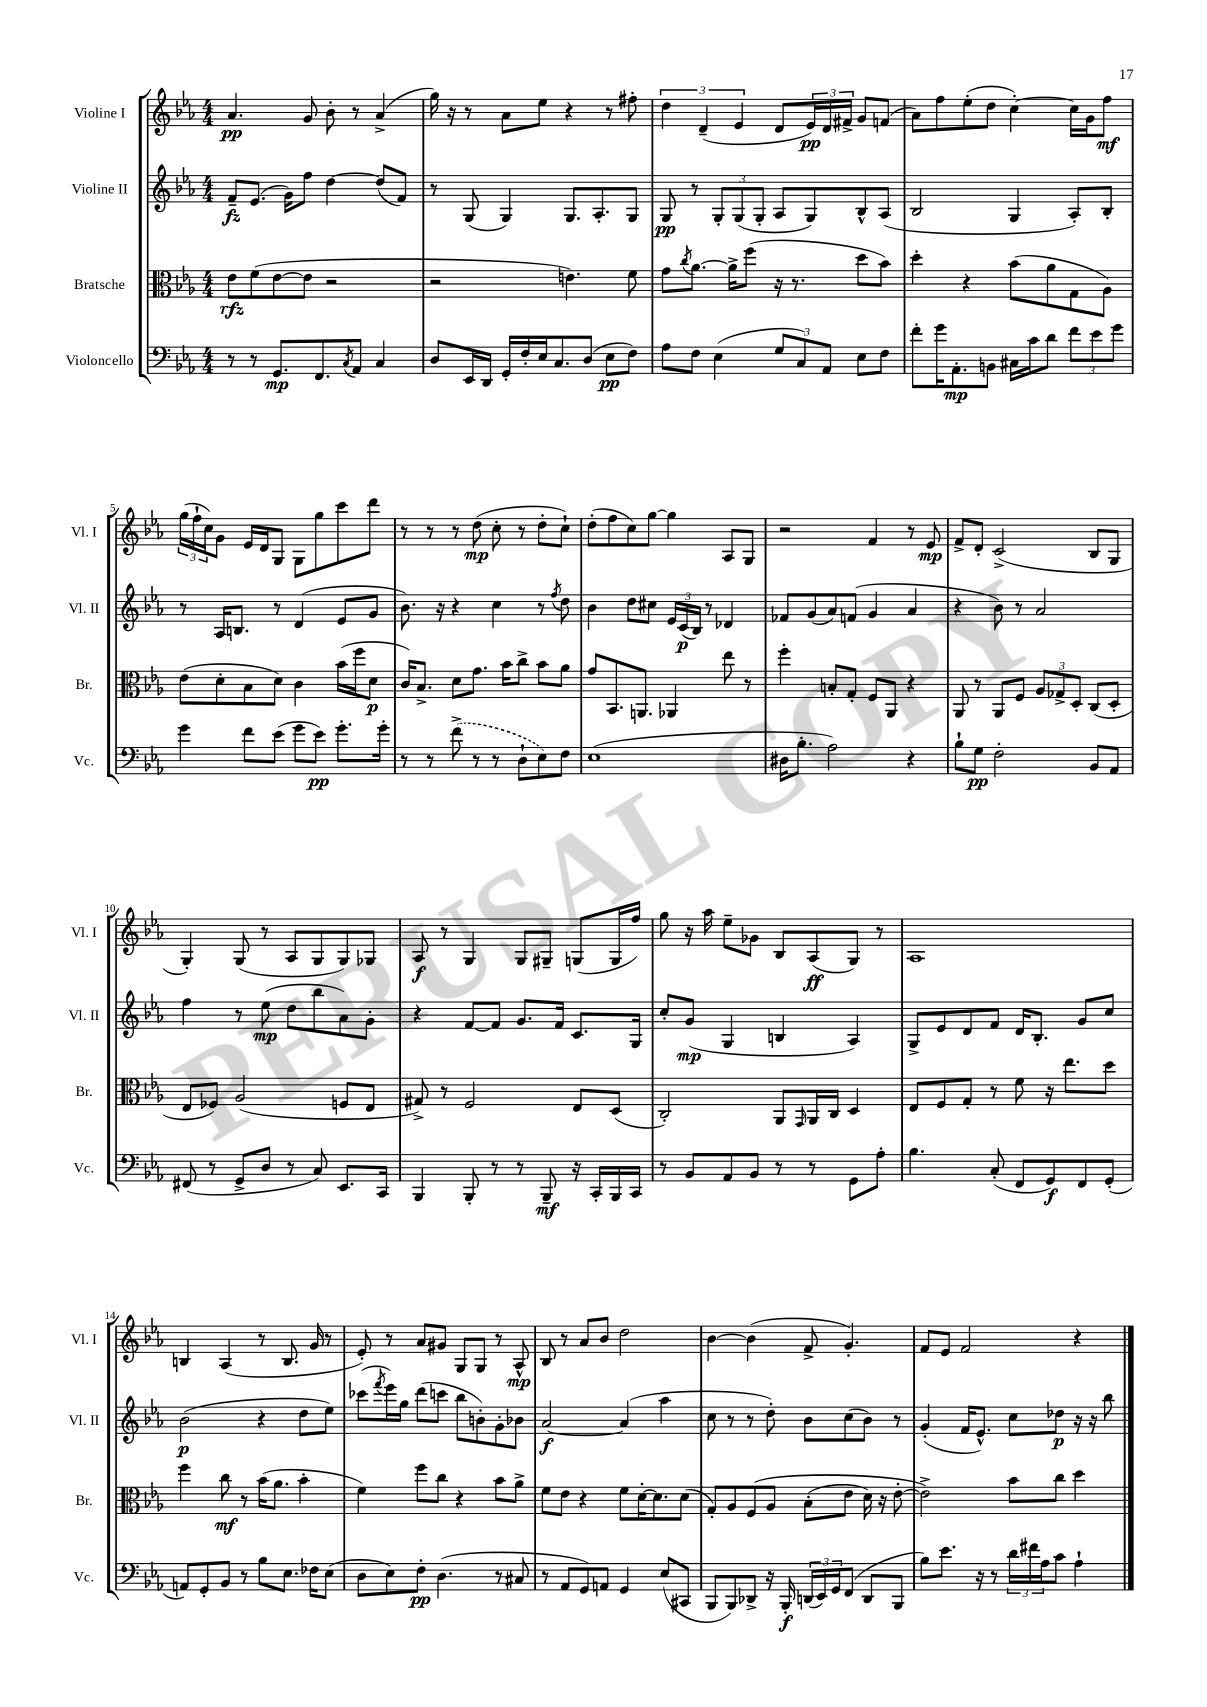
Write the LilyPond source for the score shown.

<<
\new StaffGroup <<
\new Staff = "s0" \with { instrumentName = "Violine I" shortInstrumentName = "Vl. I" } {
    \clef treble \key ees \major \numericTimeSignature \time 4/4
    aes'4.\pp g'8 bes'8-. r8 aes'4->( |
    g''16) r16 r8 aes'8 ees''8 r4 r8 fis''8-. |
    \tuplet 3/2 { d''4 d'4--( ees'4 } d'8 \tuplet 3/2 { ees'16\pp) d'16 fis'16-> } g'8 f'8( |
    aes'8) f''8 ees''8-.( d''8 c''4~-.) c''16 g'16 f''8\mf |
    \tuplet 3/2 { g''16( f''16-! c''16) } g'8 ees'16 d'16 g8 g8 g''8 c'''8 d'''8 |
    r8 r8 r8 d''8\mp( c''8-. r8 d''8-. c''8-!) |
    d''8-.( f''8 c''8) g''8~ g''4 aes8 g8 |
    r2 f'4 r8 ees'8\mp |
    f'8-> d'8-. c'2->( bes8 g8 |
    g4-.) g8( r8 aes8 g8 g8) ges8 |
    aes8\f r8 g4 g8 gis8-- g8( g16 f''16) |
    g''8 r16 aes''16 ees''8-- ges'8 bes8 aes8\ff( g8) r8 |
    aes1 |
    b4 aes4( r8 b8. g'16 r8 |
    ees'8-.) r8 aes'8 gis'8 g8 g8 r8 aes8-^\mp |
    bes8 r8 aes'8 bes'8 d''2 |
    bes'4~ bes'4( f'8-> g'4.-.) |
    f'8 ees'8 f'2 r4 \bar "|." |
}
\new Staff = "s1" \with { instrumentName = "Violine II" shortInstrumentName = "Vl. II" } {
    \clef treble \key ees \major \numericTimeSignature \time 4/4
    f'8--\fz ees'8.( g'16) f''8 d''4~ d''8( f'8) |
    r8 g8( g4) g8. aes8.-. g8 |
    g8\pp r8 \tuplet 3/2 { g8-. g8( g8-. } aes8 g8) bes8-^ aes8( |
    bes2 g4 aes8-.) bes8-. |
    r8 aes16 b8. r8 d'4( ees'8 g'8 |
    bes'8.) r16 r4 c''4 r8 \acciaccatura { f''8 } d''8 |
    bes'4 d''8 cis''8 \tuplet 3/2 { ees'16 c'16\p( bes16) } r8 des'4 |
    fes'8 g'8( aes'8) f'8( g'4 aes'4 |
    r4 bes'8) r8 aes'2 |
    f''4 r8 ees''8\mp( d''8 bes''8 aes'8) g'8-. |
    r4 f'8~ f'8 g'8. f'16 c'8. g16 |
    c''8-. g'8\mp( g4 b4 aes4) |
    g8-> ees'8 d'8 f'8 d'16 bes8.-. g'8 c''8 |
    bes'2\p( r4 d''8 ees''8) |
    ces'''8( \acciaccatura { f'''8 } ees'''16) g''16 d'''8( c'''8 bes''8 b'8-.) g'8-. bes'8 |
    aes'2~\f aes'4( aes''4 |
    c''8 r8 r8 d''8-.) bes'8 c''8( bes'8) r8 |
    g'4-.( f'16 ees'8.-^) c''8 des''8\p r16 r16 bes''8 \bar "|." |
}
\new Staff = "s2" \with { instrumentName = "Bratsche" shortInstrumentName = "Br." } {
    \clef alto \key ees \major \numericTimeSignature \time 4/4
    ees'8\rfz f'8( ees'8~ ees'8 r2 |
    r2 e'4.) f'8 |
    g'8 \acciaccatura { c''8 } aes'8.~ aes'16-> f''8( r16 r8. d''8 bes'8) |
    d''4-. r4 bes'8( aes'8 g8 aes8) |
    ees'8( d'8-. bes8 d'8) c'4 bes'16( f''16 d'8\p |
    c'16) bes8.-> d'8 g'8. bes'16 c''8-> bes'8 aes'8 |
    g'8 bes,8. a,8. aes,4 ees''8 r8 |
    f''4-. b8-. g8-. f8 aes,8 r4 |
    aes,8 r8 aes,8 f8 \tuplet 3/2 { aes8 ges8-> d8-. } c8( d8-. |
    ees8 fes8) aes2( f8 ees8 |
    gis8->) r8 f2 ees8 d8( |
    c2-.) aes,8 \grace { g,16 } aes,16 c16 d4 |
    ees8 f8 g8-. r8 f'8 r16 ees''8. d''8 |
    f''4 c''8\mf r8 bes'16( aes'8. bes'4-. |
    f'4) f''8 c''8 r4 bes'8 aes'8-> |
    f'8 ees'8 r4 f'8 d'16~-. d'8. d'8( |
    g8-.) aes8 f8\( aes8 bes8-.( ees'8 d'16) r16 ees'8~-. |
    ees'2->\) bes'8 c''8 d''4 \bar "|." |
}
\new Staff = "s3" \with { instrumentName = "Violoncello" shortInstrumentName = "Vc." } {
    \clef bass \key ees \major \numericTimeSignature \time 4/4
    r8 r8 g,8.\mp f,8. \acciaccatura { c8 } aes,8 c4 |
    d8 ees,16 d,16 g,16-. f16-. ees16 c8. d8( ees8\pp f8) |
    aes8 f8 ees4( \tuplet 3/2 { g8 c8) aes,8 } ees8 f8 |
    f'8-. g'16 aes,8.-.\mp b,8 cis16 c'16 d'8 \tuplet 3/2 { f'8 ees'8 g'8 } |
    g'4 f'8 ees'8( g'8 ees'8\pp) g'8.-. g'16-. |
    r8 r8 \once \slurDashed f'8->( r8 r8 d8-! ees8) f8 |
    ees1( |
    dis16 bes8.-. aes2) r4 |
    bes8-! g8\pp f2-. bes,8 aes,8 |
    fis,8( r8 g,8-> d8 r8 c8) ees,8. c,16 |
    bes,,4 bes,,8-. r8 r8 bes,,8--\mf r16 c,16-. bes,,16 c,16 |
    r8 bes,8 aes,8 bes,8 r8 r8 g,8 aes8-. |
    bes4. c8-.( f,8 g,8\f) f,8 g,8-.( |
    a,8) g,8-. bes,8 r8 bes8 ees8. fes16 ees8( |
    d8 ees8) f8-.\pp d4.( r8 cis8 |
    r8 aes,8 g,8) a,8 g,4 ees8( cis,8 |
    bes,,8 bes,,8) des,8-> r16 bes,,16-.\f \tuplet 3/2 { d,16( ees,16) g,16 } f,8( d,8 bes,,8 |
    bes8) ees'8. r16 r8 \tuplet 3/2 { d'16 fis'16 aes16 } c'8 aes4-! \bar "|." |
}
>>
>>
